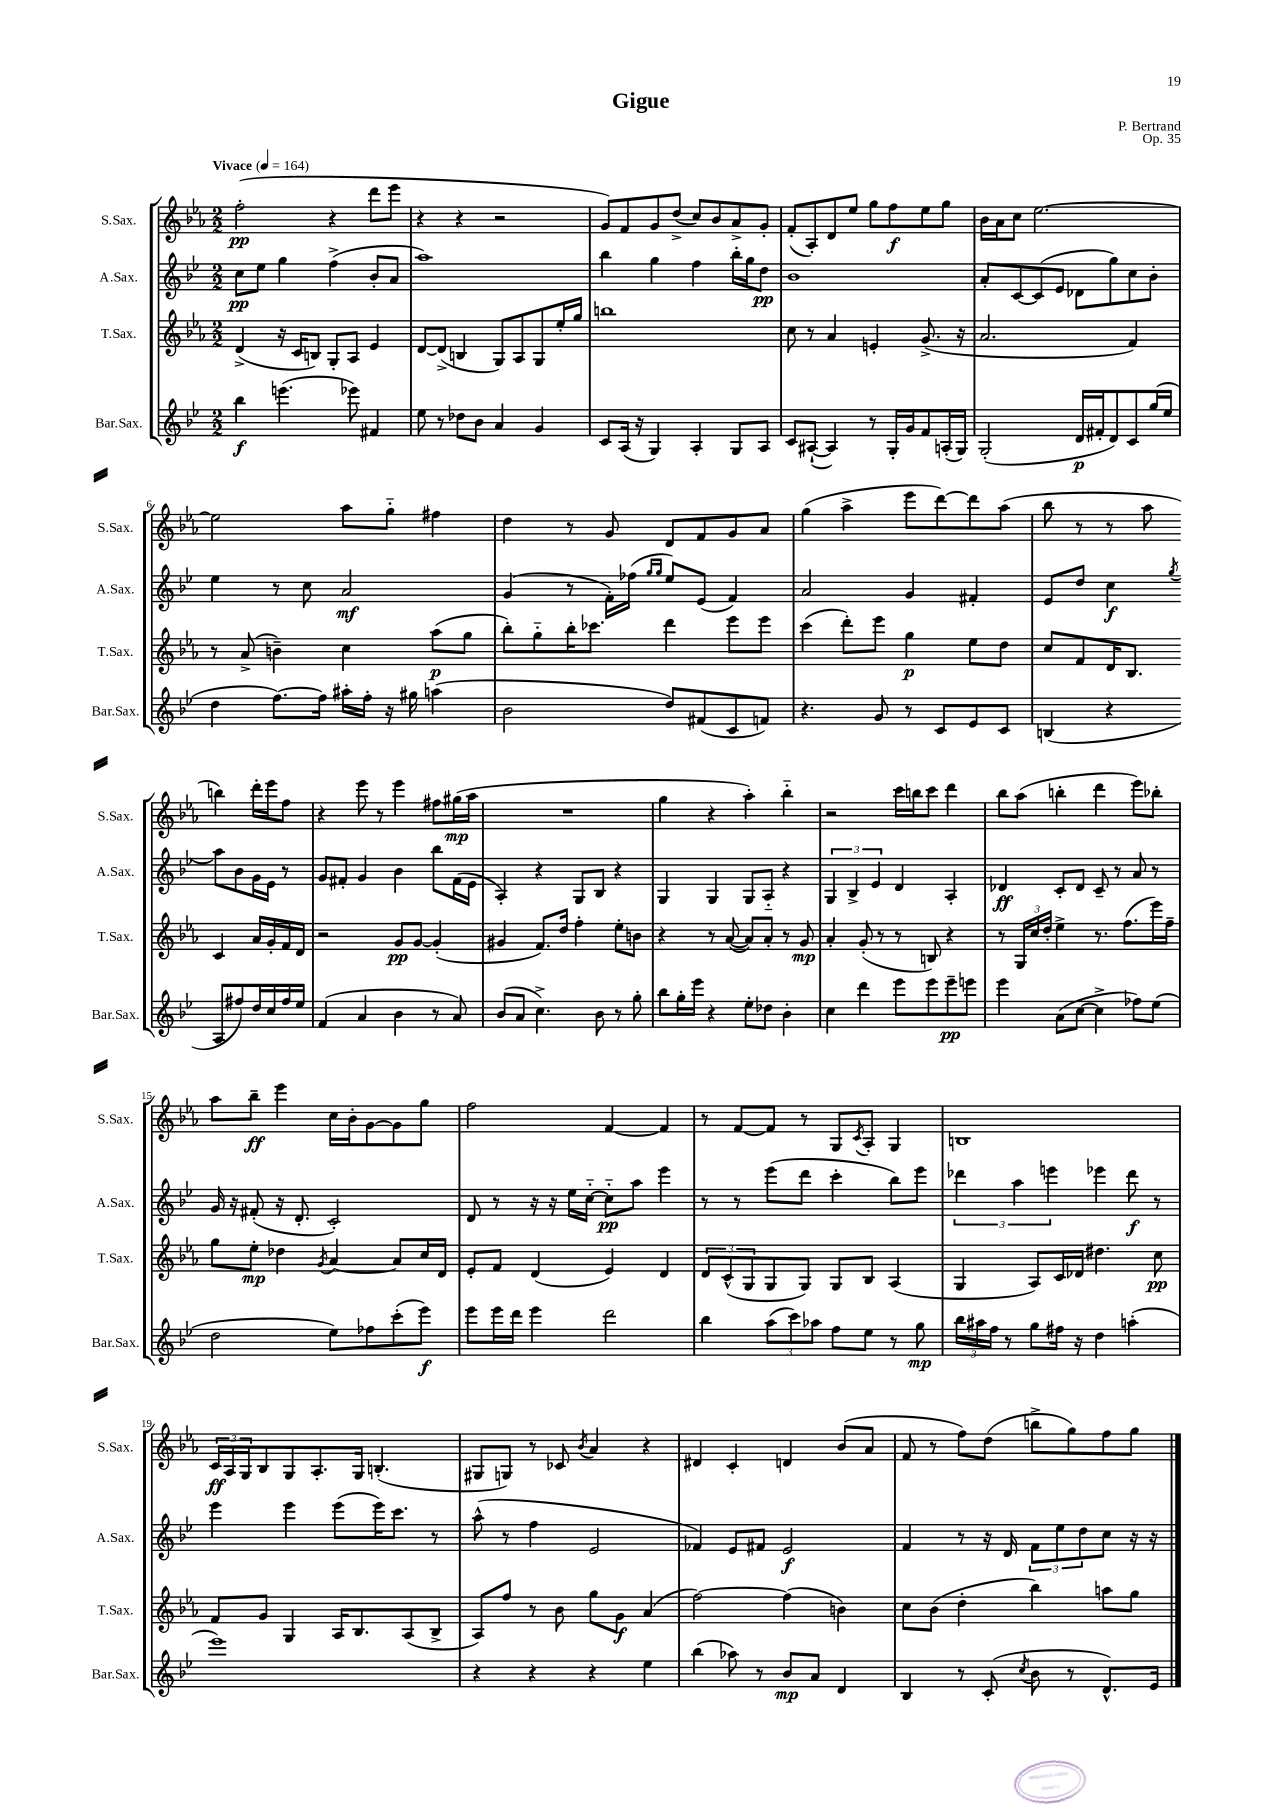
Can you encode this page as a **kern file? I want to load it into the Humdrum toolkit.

**kern	**kern	**kern	**kern
*staff4	*staff3	*staff2	*staff1
*clefG2	*clefG2	*clefG2	*clefG2
*k[b-e-]	*k[b-e-a-]	*k[b-e-]	*k[b-e-a-]
*M2/2	*M2/2	*M2/2	*M2/2
*MM164	*MM164	*MM164	*MM164
4bb-	(4d^	8cc	(2ff'
.	.	8ee-	.
(4.eee	16r	4gg	.
.	16c	.	.
.	8B)	.	.
.	8G'	(4ff^	4r
8eee-)	8A-	.	.
4f#	4e-	8b-'	8ddd
.	.	8a	8eee-
=	=	=	=
8ee-	[8d	1aa)	4r
8r	(8d^]	.	.
8dd-	4B	.	4r
8b-	.	.	.
4a	8G)	.	2r
.	8A-	.	.
4g	8G	.	.
.	16ee-'	.	.
.	16gg	.	.
=	=	=	=
8c	1bb	4bb-	8g)
(16A	.	.	8f
16r	.	.	.
4G)	.	4gg	8g
.	.	.	(8dd^
4A'	.	4ff	8cc)
.	.	.	8b-
8G	.	16bb-'	8a-^
.	.	16gg	.
8A	.	8dd	8g'
=	=	=	=
8c	8cc	1b-	(8f'
([8A#`	8r	.	8A-')
4A#])	4a-	.	8d
.	.	.	8ee-
8r	4e'	.	8gg
16G'	.	.	8ff
16g	.	.	.
8f	(8.g^	.	8ee-
(16A'	.	.	8gg
16G)	16r	.	.
=	=	=	=
(2G'	2.a-	8a'	16b-
.	.	.	16a-
.	.	[8c	8cc
.	.	(8c]	[2.ee-
.	.	8e-	.
16d	.	8d-	.
16f#'	.	.	.
8d)	.	8gg)	.
8c	4f)	8cc	.
(16gg	.	8b-'	.
16ee-	.	.	.
=	=	=	=
4dd	8r	4ee-	2ee-]
.	(8a-^	.	.
[8.ff)	4b~)	8r	.
.	.	8cc	.
16ff]	.	.	.
16aa#'	4cc	2a	8aa-
16ff'	.	.	.
16r	.	.	8gg'~
16gg#	.	.	.
(4aa	(8aa-	.	4ff#
.	8gg	.	.
=	=	=	=
2b-	8bb-')	(4g	4dd
.	8gg'~	.	.
.	16bb-'	8r	8r
.	8.ccc-	.	.
.	.	16f')	8g
.	.	(16ff-	.
.	.	16qqgg	.
.	.	16qqgg	.
8dd)	4ddd	8ee-)	8d
(8f#	.	(8e-	8f
8c	8eee-	4f)	8g
8f)	8eee-	.	8a-
=	=	=	=
4.r	(4ccc	2a	(4gg
.	8ddd')	.	4aa-^
8g	8eee-	.	.
8r	4gg	4g	8eee-
8c	.	.	[8ddd)
8e-	8ee-	4f#'	8ddd]
8c	8dd	.	(8aa-
=	=	=	=
(4B	8cc	8e-	8bb-
.	8f	8dd	8r
4r	16d	4cc	8r
.	8.B-	.	.
.	.	.	8aa-
.	.	8qgg	.
8A	4c	8aa	4bb)
8ff#)	.	8b-	.
16dd	16a-	16g	16ddd'
16cc	16g'	16e-	16eee-
16ff#	16f	8r	8ff
16ee-	16d	.	.
=	=	=	=
(4f	2r	8g	4r
.	.	8f#'	.
4a	.	4g	8eee-
.	.	.	8r
4b-	8g	4b-	4eee-
.	[8g	.	.
8r	(4g']	8bb-	8ff#
8a)	.	(16f#	(16gg#
.	.	16e-	16aa-
=	=	=	=
(8b-	4g#	4A')	1r
8a	.	.	.
4.cc^)	8.f)	4r	.
.	16dd	.	.
.	4ff'	8G	.
8b-	.	8B-	.
8r	8ee-'	4r	.
8gg'	8b	.	.
=	=	=	=
8bb-	4r	4G	4gg
16gg'	.	.	.
16eee-	.	.	.
4r	8r	4G	4r
.	([8a-	.	.
8ee-'	8a-])	8G	4aa-')
8dd-	8a-'	8A'~	.
4b-'	8r	4r	4bb-'~
.	8g	.	.
=	=	=	=
4cc	4a-'	6G	2r
.	.	6B-^	.
4ddd	(8g'	.	.
.	.	6e-	.
.	8r	.	.
8eee-	8r	4d	16ccc
.	.	.	16bb
8eee-	8B)	.	8ccc
8eee-~	4r	4A'	4ddd
8eee	.	.	.
=	=	=	=
4eee-	8r	4d-	8bb-
.	24G	.	(8aa-
.	24cc	.	.
.	24dd'	.	.
(8a	4ee-^	8c'	4bb'
[8cc	.	8d-	.
4cc^]	8.r	8c~	4ddd
.	.	8r	.
.	(8.ff	.	.
8ff-)	.	8a	8eee-)
(8ee-	16eee-)	8r	8bb-'
.	16ff~	.	.
=	=	=	=
2dd	8gg	16g	8aa-
.	.	16r	.
.	8ee-'	(8f#'	8bb-~
.	4dd-	16r	4eee-
.	.	8.d'	.
.	8qg	.	.
8ee-)	[4a-	2c')	16cc
.	.	.	16b-'
8ff-	.	.	[8g
(8ccc'	8a-]	.	8g]
8eee-)	16cc	.	8gg
.	16d	.	.
=	=	=	=
8eee-	8e-'	8d	2ff
16eee-	8f	8r	.
16ddd	.	.	.
4eee-	(4d	16r	.
.	.	16r	.
.	.	16ee-	.
.	.	[16cc'~	.
2ddd	4e-)	8cc'~]	[4f
.	.	8aa	.
.	4d	4eee-	4f]
=	=	=	=
4bb-	12d	8r	8r
.	(12c^^	.	.
.	.	8r	[8f
.	12G	.	.
(12aa	8G	(8eee-	8f]
12ccc)	.	.	.
.	8G)	8ddd	8r
12aa-	.	.	.
8ff	8G	4ccc'	8G
.	.	.	8qc
8ee-	8B-	.	8A-'
8r	(4A-	8bb-)	4G
8gg	.	8eee-	.
=	=	=	=
24bb-	4G	6ddd-	1B
24aa#	.	.	.
24ff	.	.	.
8r	.	.	.
.	.	6aa	.
8gg	8A-)	.	.
.	.	6eee	.
16ff#	16c	.	.
16r	16d-	.	.
4dd	4.dd#	4eee-	.
(4aa'	.	8ddd-	.
.	8cc	8r	.
=	=	=	=
1eee-)	8f	4eee-	24c
.	.	.	24A-
.	.	.	24G
.	8g	.	8B-
.	4G	4eee-	8G
.	.	.	8.A-'
.	16A-	(8eee-	.
.	8.B-	.	16G
.	.	16eee-)	(4.B'
.	.	8.ccc	.
.	(8A-	.	.
.	8B-^	8r	.
=	=	=	=
4r	8A-)	(8aa^^	8G#
.	8ff	8r	8G)
4r	8r	4ff	8r
.	8b-	.	8c-
.	.	.	8qb-
4r	8gg	2e-	4a-
.	8g	.	.
4ee-	(4a-	.	4r
=	=	=	=
(4bb-	[2ff)	4f-)	4d#
8aa-)	.	8e-	4c'
8r	.	8f#	.
8b-	(4ff]	2e-	4d
8a	.	.	.
4d	4b)	.	(8b-
.	.	.	8a-
=	=	=	=
4B-	8cc	4f	8f
.	(8b-	.	8r
8r	4dd'	8r	8ff)
(8c'	.	16r	(8dd
.	.	16d	.
8qcc	.	.	.
8b-	4bb-)	12f	8bb^
.	.	12ee-	.
8r	.	.	8gg)
.	.	12dd	.
8.d^^)	8aa	8cc	8ff
.	8gg	16r	8gg
16e-	.	16r	.
==	==	==	==
*-	*-	*-	*-
